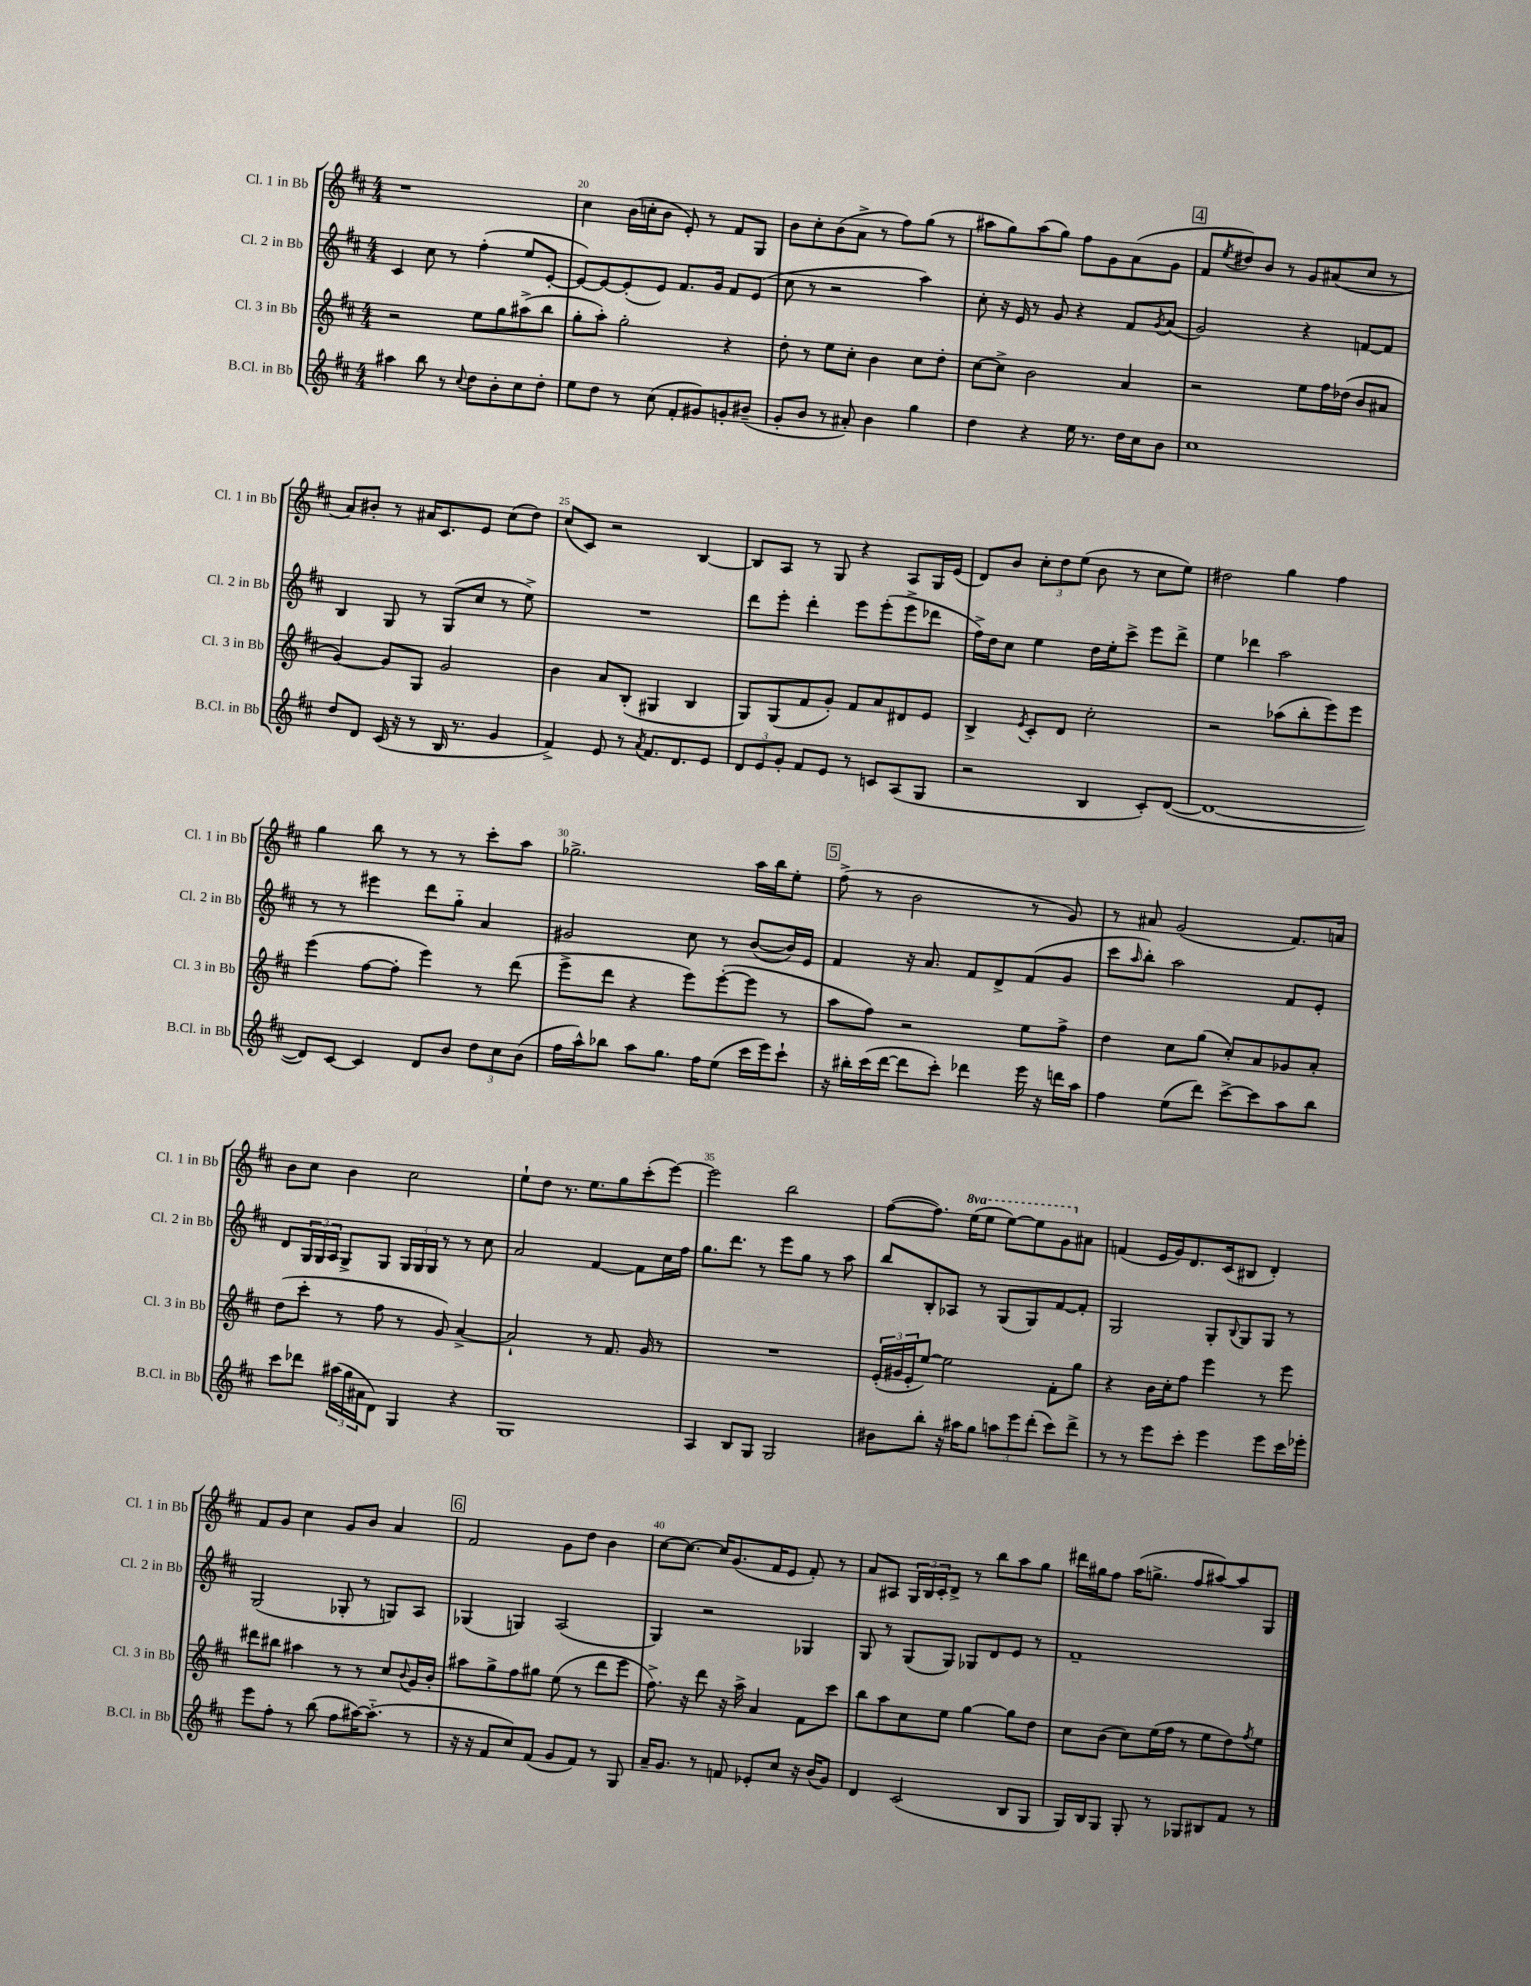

**kern	**kern	**kern	**kern
*part4	*part3	*part2	*part1
*staff4	*staff3	*staff2	*staff1
*I"B.Cl. in Bb	*I"Cl. 3 in Bb	*I"Cl. 2 in Bb	*I"Cl. 1 in Bb
*I'B.Cl. in Bb	*I'Cl. 3 in Bb	*I'Cl. 2 in Bb	*I'Cl. 1 in Bb
*clefG2	*clefG2	*clefG2	*clefG2
*k[f#c#]	*k[f#c#]	*k[f#c#]	*k[f#c#]
*M4/4	*M4/4	*M4/4	*M4/4
=19	=19	=19	=19
4aa#X\	2r	4c#/	1r
8bb\	.	8cc#\	.
8r	.	8r	.
8qqcc#/	.	.	.
8dd\L	8ee\L	(4ff#'\	.
8b'\	8gg\	.	.
8cc#\	(8aa#X^\	8ee/L	.
8dd'\J	8bb\J	[8e'/J	.
=20	=20	=20	=20
8ee\L	8gg'\L	8e/L_)	4cc#\
8dd\J	8aa'\J)	8e/_	.
8r	2gg'\	(8e'/]	(16b\LL
.	.	.	16ccn'\J
(8cc#\	.	8e/J)	8b\J
8f#'/L	.	8.f#/L	8e'/)
8g#X/)	.	.	8r
.	.	16g/Jk	.
8gn'/	4r	8f#/L	8f#/L
(8b#X~/J	.	(8e/J	8G/J
=21	=21	=21	=21
8g'/L	8dd'\	8cc#\	8b\L
8b/J	8r	8r	8cc#'\
8r	8ee\L	2r	(8b\
8a#X'/)	8cc#'\J	.	8a^\J
4b\	4b\	.	8r
.	.	.	8ff#\L)
4gg\	8cc#\L	4aa\)	(8gg\J
.	8dd'\J	.	8r
=22	=22	=22	=22
4dd\	[8cc#\L	8cc#'\	8aa#X\L
.	8cc#^\J]	16r	8gg\)
.	.	16e/	.
4r	2b\	8r	(8aa#\
.	.	8g/	8gg\J)
16ee\	.	4r	8ff#\L
8.r	.	.	.
.	.	.	8g\
16dd\LL	4a/	8f#/L	(8a\
16cc#\J	.	.	.
.	.	8qg/	.
8b\J	.	(8a/J	8g\J
!!LO:REH:place=s1:t=4
=23	=23	=23	=23
1cc#	2r	2g/)	8f#/L
.	.	.	8qee/
.	.	.	8dd#X/)
.	.	.	8b/J
.	.	.	8r
.	8ee\L	4r	8g/L
.	16ff#\L	.	(8a#X/
.	(16dd-X\JJ	.	.
.	8b/L	[8fn/L	8cc#/J
.	8a#X/J	8f/J]	8r
!!LO:LB:g=z
=24	=24	=24	=24
8dd/L	[4g/)	4B/	8a/L)
8d/J	.	.	8b#X'/J
(16c#/	8g/L]	8G/	8r
16r	.	.	.
8r	8G/J	8r	16a#X/KL
.	.	.	8.c#/
16B/	2g/	(8G/L	.
8.r	.	.	.
.	.	8cc#/J	8e/J
4g/	.	8r	(8cc#\L
.	.	8ee^\)	8dd\J)
=25	=25	=25	=25
4f#^/)	4b\	1r	(8cc#/L
.	.	.	8c#/J)
8e/	8a/L	.	2r
8r	(8B'/J	.	.
8qa/	.	.	.
8.f#/L	4G#X/	.	.
8.d/	.	.	.
.	4B/	.	[4B/
8e/J	.	.	.
=26	=26	=26	=26
12d/L	8G/L)	8ddd\L	8B/L]
12e/	.	.	.
.	(8G/	8eee'\J	8A/J
12g'/J	.	.	.
8f#/L	8f#/	4ddd'\	8r
8e/J	8g'/J)	.	8G/
8r	8f#/L	8eee\L	4r
8cn/L	8a/	(8eee'\	.
(8A/	8d#X/	8eee^\	8A/L
8G/J	8e/J	8ddd-X\J	16G/L
.	.	.	(16e/JJ
=27	=27	=27	=27
2r	4B^/	16ff#^\LL)	8d/L)
.	.	16dd\J	.
.	.	8cc#\J	8b/J
.	8qe/	.	.
.	8c#'/L	4ee\	12cc#'\L
.	.	.	12dd\
.	8d/J	.	.
.	.	.	(12ee\J
4B/	2cc#'\	16dd\LL	8b\
.	.	16ee'\J	.
.	.	8ccc#^\J	8r
8c#'/L)	.	8eee\L	8cc#\L
([8d/J	.	8ddd^\J	8ee\J)
=28	=28	=28	=28
1d_	2r	4ee\	2dd#X\
.	.	4ddd-X\	.
.	(8aa-X\L	2aa\	4gg\
.	8bb'\	.	.
.	8eee\)	.	4ff#\
.	8eee\J	.	.
!!LO:LB:g=z
=29	=29	=29	=29
8d/L])	(4eee\	8r	4gg\
[8c#/J	.	8r	.
4c#/]	[8ff#\L	4eee#X\	8bb\
.	8ff#'\J]	.	8r
8d/L	4eee\)	8ddd\L	8r
8b/J	.	8gg\J	8r
12dd\L	8r	4a/	8ccc#'\L
12cc#\	.	.	.
.	(8ddd\	.	8aa\J
(12b\J	.	.	.
=30	=30	=30	=30
16ff#\LL	8eee^\L	2g#X/	2.gg-X^\
16aa^^\J)	.	.	.
8bb-X\J	8ddd\J	.	.
8aa\L	4r	.	.
8.gg\J	.	.	.
.	8eee\L)	8cc#\	.
16ff#\KL	.	.	.
(8ee\J	([8eee'\	8r	.
16ccc#\LL	8eee\J]	([8b/L	16aa\LL
16eee\J)	.	.	16bb\J
8ccc#`\J	8r	16b/L])	8ee'\J
.	.	16e/JJ	.
!!LO:REH:place=s1:t=5
=31	=31	=31	=31
16r	8aa\L	4f#/	(8ff#^\
16bb#X'\LL	.	.	.
(16ccc#\	8ff#\J)	.	8r
[16ddd\JJ	.	.	.
8ddd\L]	2r	16r	2b\
.	.	8.a/	.
8ccc#'\J)	.	.	.
4ddd-X\	.	8f#/L	.
.	.	8d^/	.
16eee\	8ee\L	(8f#/	8r
16r	.	.	.
16dddn\LL	8ff#^\J	8g/J	8g/)
16aa\JJ	.	.	.
=32	=32	=32	=32
4ff#\	4dd\	8ccc#\L	8r
.	.	16qqaa/	.
.	.	8bb'\J)	8a#X/
(8ee\L	8cc#\L	2aa\	(2g/
8ddd\J)	(8gg\J	.	.
[8ccc#^\L	8cc#'/L)	.	.
8ccc#\]	8a/	.	.
8aa\	8g-X/	8f#/L	8.f#/L)
8bb\J	8a'/J	8e'/J	.
.	.	.	16an/Jk
!!LO:LB:g=z
=33	=33	=33	=33
8ccc#\L	(8dd\L	8d/L	8b\L
8ddd-X\J	8ccc#'\J	24G/L	8cc#\J
.	.	24G/	.
.	.	24A/JJ	.
(24aa#X\LL	8r	8G^/L	4b\
24gg\	.	.	.
24a#X\J	.	.	.
8d\J)	8ff#\	8G/J	.
4G/	8r	24G/LL	2cc#\
.	.	24G/	.
.	.	24G/JJ	.
.	8g/)	8r	.
4r	[4a^/	8r	.
.	.	8cc#\	.
=34	=34	=34	=34
1G	2a`/]	2a/	8ee`\L
.	.	.	8dd\J
.	.	.	8.r
.	.	.	8.ee\L
.	8r	[4f#/	.
.	8.f#/	.	8gg\
.	.	8f#\L]	(8ccc#'\
.	16g/	.	.
.	8r	16cc#\L	[8eee\J)
.	.	16ff#\JJ	.
=35	=35	=35	=35
4A/	1r	8.gg\L	2eee\]
.	.	8.ddd\J	.
8B/L	.	.	.
8G/J	.	8r	.
2G/	.	8eee\L	2bb\
.	.	8gg\J	.
.	.	8r	.
.	.	8aa\	.
=36	=36	=36	=36
8b#X\L	(24e'/LL	8bb/L	([8ff#\L
.	24g#X/	.	.
.	24e'/J	.	.
8bb'\J	[8ee/J)	8B'/	8.ff#\J])
16r	2ee\]	8A-X/J	.
*	*	*	*8va
16aa#X\KL	.	.	(16eee\KL
8gg\J	.	8r	8eee\J
12aan\L	.	(8G/L	[8eee\L)
12eee\	.	.	.
.	.	8G/)	8eee\]
(12ddd'\J	.	.	.
8ccc#\L)	8f#'\L	[8f#/	8gg\
*	*	*	*X8va
8ddd^\J	8gg\J	8f#'/J]	8a#X\J
=37	=37	=37	=37
8r	4r	2G/	(4fn/
8r	.	.	.
8eee\L	16b\LL	.	16e/LL
.	16cc#'\J	.	16g/J)
8ccc#'\J	8ff#\J	.	8.d/
4eee\	4eee\	8G'/L	.
.	.	.	(16c#/k
.	.	8qqB/	.
.	.	8G/	8B#X/J
8eee\L	8r	8G/J	4d'/)
16ccc#\L	8eee\	8r	.
16eee-X'\JJ	.	.	.
!!LO:LB:g=z
=38	=38	=38	=38
8eee\L	8ddd#X\L	(2G/	8f#/L
8ff#'\J	8bb#X\J	.	8g/J
8r	4aa#X\	.	4cc#\
(8bb\	.	.	.
8ff#\L	8r	8G-X'/	8g/L
[16aa#X\K)	8r	8r	8b/J
(8.aa#\J]	.	.	.
.	8cc#/L	8Gn/L)	4a/
.	8qqb/	.	.
8r	16g/L	8A/J	.
.	16b'/JJ	.	.
!!LO:REH:place=s1:t=6
=39	=39	=39	=39
16r	8aa#X\L	(4G-X/	2f#/
16r	.	.	.
8f#/L	8gg^\	.	.
8cc#/)	8ff#\	4Gn/)	.
(8f#/J	8gg#X\J	.	.
8g/L	(8ee\	(2A/	8g\L
8f#/J)	8r	.	8dd\J
8r	8ddd\L	.	4b\
8G/	8eee\J	.	.
=40	=40	=40	=40
16a~/KL	8.ff#^\)	4G/)	[8cc#\L
8.g/J	.	.	.
.	.	.	8.cc#\J_
.	16r	.	.
8r	8ddd\	2r	.
.	.	.	16cc#/KL]
8fn/	16r	.	(8.g/
.	16aa^\	.	.
8e-X'/L	4a/	.	.
.	.	.	16f#/K
8cc#/J	.	.	8e/J
16r	8f#\L	4G-X/	8f#'/)
(16b/KL	.	.	.
8g/J)	8ccc#\J	.	8r
=41	=41	=41	=41
4d/	8bb\L	8G/	8a/L
.	8aa\	8r	8A#X/J
(2c#/	8cc#\	(8G/L	24G/LL
.	.	.	24B/
.	.	.	24c#'/J
.	8ee\J	8G/J)	8d^/J
.	[4gg\	8G-X/L	8r
.	.	8d/	8bb\L
8B/L	8gg\L]	8e/J	8aa\
8G/J	8dd\J	8r	8gg\J
=42	=42	=42	=42
16G/LL)	8cc#\L	1f#~	16ddd#X\LL
16B/J	.	.	16gg#X\J
8G/J	(8b\J	.	8ff#\J
8G'/	8cc#\L)	.	(16aa\KL
.	.	.	8.ggn^\J
8r	(16ee\L	.	.
.	16ff#\JJ	.	.
8G-X/L	8r	.	8ff#/L
8B#X/	8ee\L	.	[8aa#X/)
8f#/J	8dd\)	.	8aa#/]
.	8qff#/	.	.
8r	8ee\J	.	8G/J
==	==	==	==
*-	*-	*-	*-
